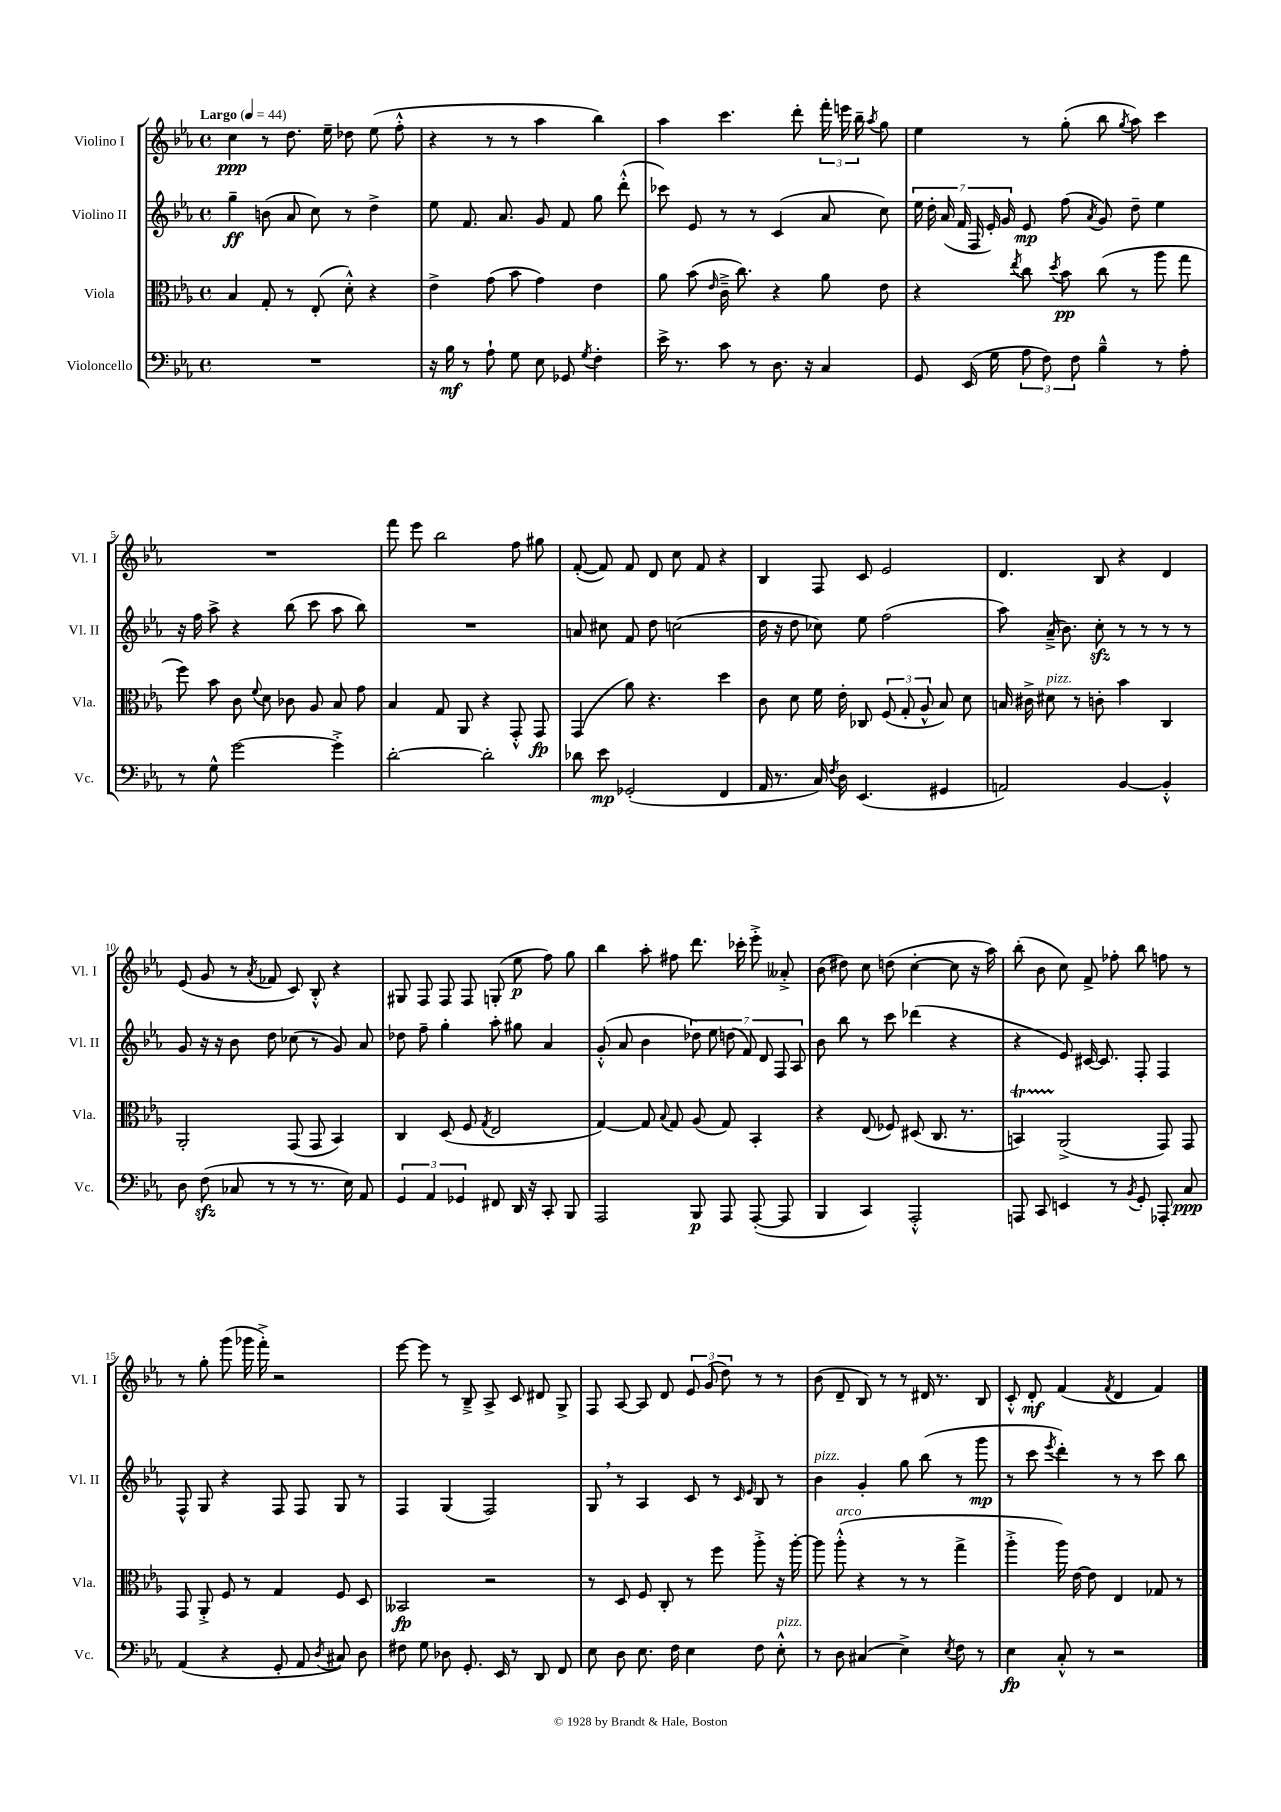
<<
\new StaffGroup <<
\new Staff = "s0" \with { instrumentName = "Violino I" shortInstrumentName = "Vl. I" } {
    \clef treble \key ees \major \defaultTimeSignature \time 4/4 \tempo "Largo" 4 = 44
    \autoBeamOff c''4\ppp r8 d''8. ees''16-- des''8 ees''8( f''8-.-^ |
    r4 r8 r8 aes''4 bes''4) |
    aes''4 c'''4. d'''8-. \tuplet 3/2 { f'''16-. e'''16 bes''16-- } \acciaccatura { aes''8 } g''8 |
    ees''4 r8 g''8-.( bes''8 \acciaccatura { g''8 } aes''8) c'''4 |
    R1 |
    f'''8 ees'''8 bes''2 f''8 gis''8 |
    f'8~-.( f'8) f'8 d'8 c''8 f'8 r4 |
    bes4 f8 c'8 ees'2 |
    d'4. bes8 r4 d'4 |
    ees'8( g'8 r8 \acciaccatura { aes'8 } fes'8 c'8) bes8-.-^ r4 |
    gis8 f8 f8 f8 g8-.( ees''8\p f''8) g''8 |
    bes''4 aes''8-. fis''8 d'''8. ces'''16-. ees'''8-.-> aeses'8-.-> |
    bes'8( dis''8) c''8 d''8( c''4~-. c''8 r16 aes''16) |
    bes''8-.( bes'8 c''8) f'8-> fes''8-. bes''8 f''8 r8 |
    r8 g''8-. g'''8( ges'''16 f'''16-.->) r2 |
    ees'''8~ ees'''8 r8 bes8---> aes8-> c'8 dis'8 g8-> |
    f8 aes8~ aes8 d'8 \tuplet 3/2 { ees'8 g'8( d''8) } r8 r8 |
    bes'8( d'8-- bes8) r8 r8 dis'16 r8. bes8 |
    c'8-.-^ d'8-.\mf f'4( \acciaccatura { f'8 } d'4 f'4) \bar "|." |
}
\new Staff = "s1" \with { instrumentName = "Violino II" shortInstrumentName = "Vl. II" } {
    \clef treble \key ees \major \defaultTimeSignature \time 4/4
    \autoBeamOff g''4--\ff b'8( aes'8 c''8) r8 d''4-> |
    ees''8 f'8. aes'8. g'8 f'8 g''8 d'''8-.-^( |
    ces'''8) ees'8 r8 r8 c'4( aes'8 c''8) |
    \tuplet 7/4 { ees''16 d''16-. aes'16( f'16 f16 ees'16-.) g'16 } ees'8\mp f''8( \acciaccatura { aes'8 } g'8) d''8-- ees''4 |
    r16 f''16 aes''8-> r4 bes''8( c'''8 aes''8 bes''8) |
    R1 |
    a'8 cis''8 f'8 d''8 c''2( |
    d''16 r16 d''8 ces''8) ees''8 f''2( |
    aes''8) aes'16--->( bes'8.) c''8-.\sfz r8 r8 r8 r8 |
    g'8 r16 r16 bes'8 d''8 ces''8( r8 g'8) aes'8 |
    des''8 f''8-- g''4-. aes''8-. gis''8 aes'4 |
    g'8-.-^( aes'8 bes'4 \tuplet 7/4 { des''8) ees''8 d''8( f'8) d'8 f8 aes8 } |
    bes'8 bes''8 r8 c'''8 des'''4( r4 |
    r4 ees'8) cis'16~ cis'8. f8-. f4 |
    f8-^ g8 r4 f8 f8 g8 r8 |
    f4 g4( f2) |
    g8 \breathe r8 aes4 c'8 r8 \grace { c'16 ees'16 } bes8 r8 |
    bes'4^\markup { \italic "pizz." } g'4-. g''8 bes''8( r8 g'''8\mp |
    r8 c'''8 \acciaccatura { ees'''8 } d'''4-.) r8 r8 c'''8 bes''8 \bar "|." |
}
\new Staff = "s2" \with { instrumentName = "Viola" shortInstrumentName = "Vla." } {
    \clef alto \key ees \major \defaultTimeSignature \time 4/4
    \autoBeamOff bes4 g8-. r8 ees8-.( d'8-.-^) r4 |
    ees'4-> g'8( bes'8 g'4) ees'4 |
    aes'8 bes'8( \grace { ees'16 } c'16---> c''8.) r4 aes'8 ees'8 |
    r4 \acciaccatura { ees''8 } c''8 \acciaccatura { d''8 } bes'8\pp c''8( r8 aes''8 g''8 |
    f''8) bes'8 c'8 \appoggiatura { f'8 } d'8 ces'8 aes8 bes8 g'8 |
    bes4 g8 aes,8 r4 g,8-.-^ g,8\fp |
    g,4( aes'8) r4. d''4 |
    c'8 d'8 f'16 ees'16-. ces8 \tuplet 3/2 { f8( g8-. aes8-^ } bes8) d'8 |
    b16 cis'16-> dis'8^\markup { \italic "pizz." } r8 c'8-. bes'4 c4 |
    aes,2-. g,8( g,8 bes,4) |
    c4 d8( f8 \acciaccatura { g8 } ees2 |
    g4~) g8 \appoggiatura { bes8 } g8 aes8( g8) bes,4-. |
    r4 ees8( fes8) dis8( c8. r8. |
    b,4\startTrillSpan) aes,2->\stopTrillSpan( g,8) g,8 |
    g,8 aes,8-.-> f8 r8 g4 f8 d8 |
    beses,2\fp r2 |
    r8 d8 f8 c8-. r8 f''8 aes''8-.-> r16 aes''16~-. |
    aes''8 aes''8-.-^^\markup { \italic "arco" }( r4 r8 r8 g''4-> |
    aes''4-.-> aes''16) ees'16~ ees'8 ees4 ges8 r8 \bar "|." |
}
\new Staff = "s3" \with { instrumentName = "Violoncello" shortInstrumentName = "Vc." } {
    \clef bass \key ees \major \defaultTimeSignature \time 4/4
    \autoBeamOff R1 |
    r16 bes16\mf r8 aes8-! g8 ees8 ges,8 \acciaccatura { g8 } f4-. |
    ees'16-> r8. c'8 r8 d8. r16 c4 |
    g,8 ees,16( g16 \tuplet 3/2 { aes8 f8) f8 } bes4---^ r8 aes8-. |
    r8 g8-^ g'2~ g'4-.-> |
    d'2~-. d'2-. |
    des'8 ees'8\mp ges,2-.( f,4 |
    aes,16 r8. c16) \acciaccatura { f8 } d16 ees,4.( gis,4 |
    a,2) bes,4~ bes,4-.-^ |
    d8 f8\sfz( ces8 r8 r8 r8. ees16) aes,8 |
    \tuplet 3/2 { g,4 aes,4 ges,4 } fis,8 d,16 r16 c,8-. bes,,8 |
    aes,,2 bes,,8\p aes,,8 aes,,8~-.( aes,,8 |
    bes,,4 c,4) aes,,2-.-^ |
    a,,8 c,8 e,4 r8 \acciaccatura { bes,8 } g,8-. aes,,8-. c8\ppp |
    aes,4( r4 g,8-. aes,8 \acciaccatura { d8 } cis8) d8 |
    fis8 g8 des8 g,8.-. ees,16 r8 d,8 f,8 |
    ees8 d8 ees8. f16 ees4 f8 ees8-.-^^\markup { \italic "pizz." } |
    r8 d8 cis4( ees4->) \acciaccatura { ees8 } f8 r8 |
    ees4\fp c8-.-^ r8 r2 \bar "|." |
}
>>
>>
